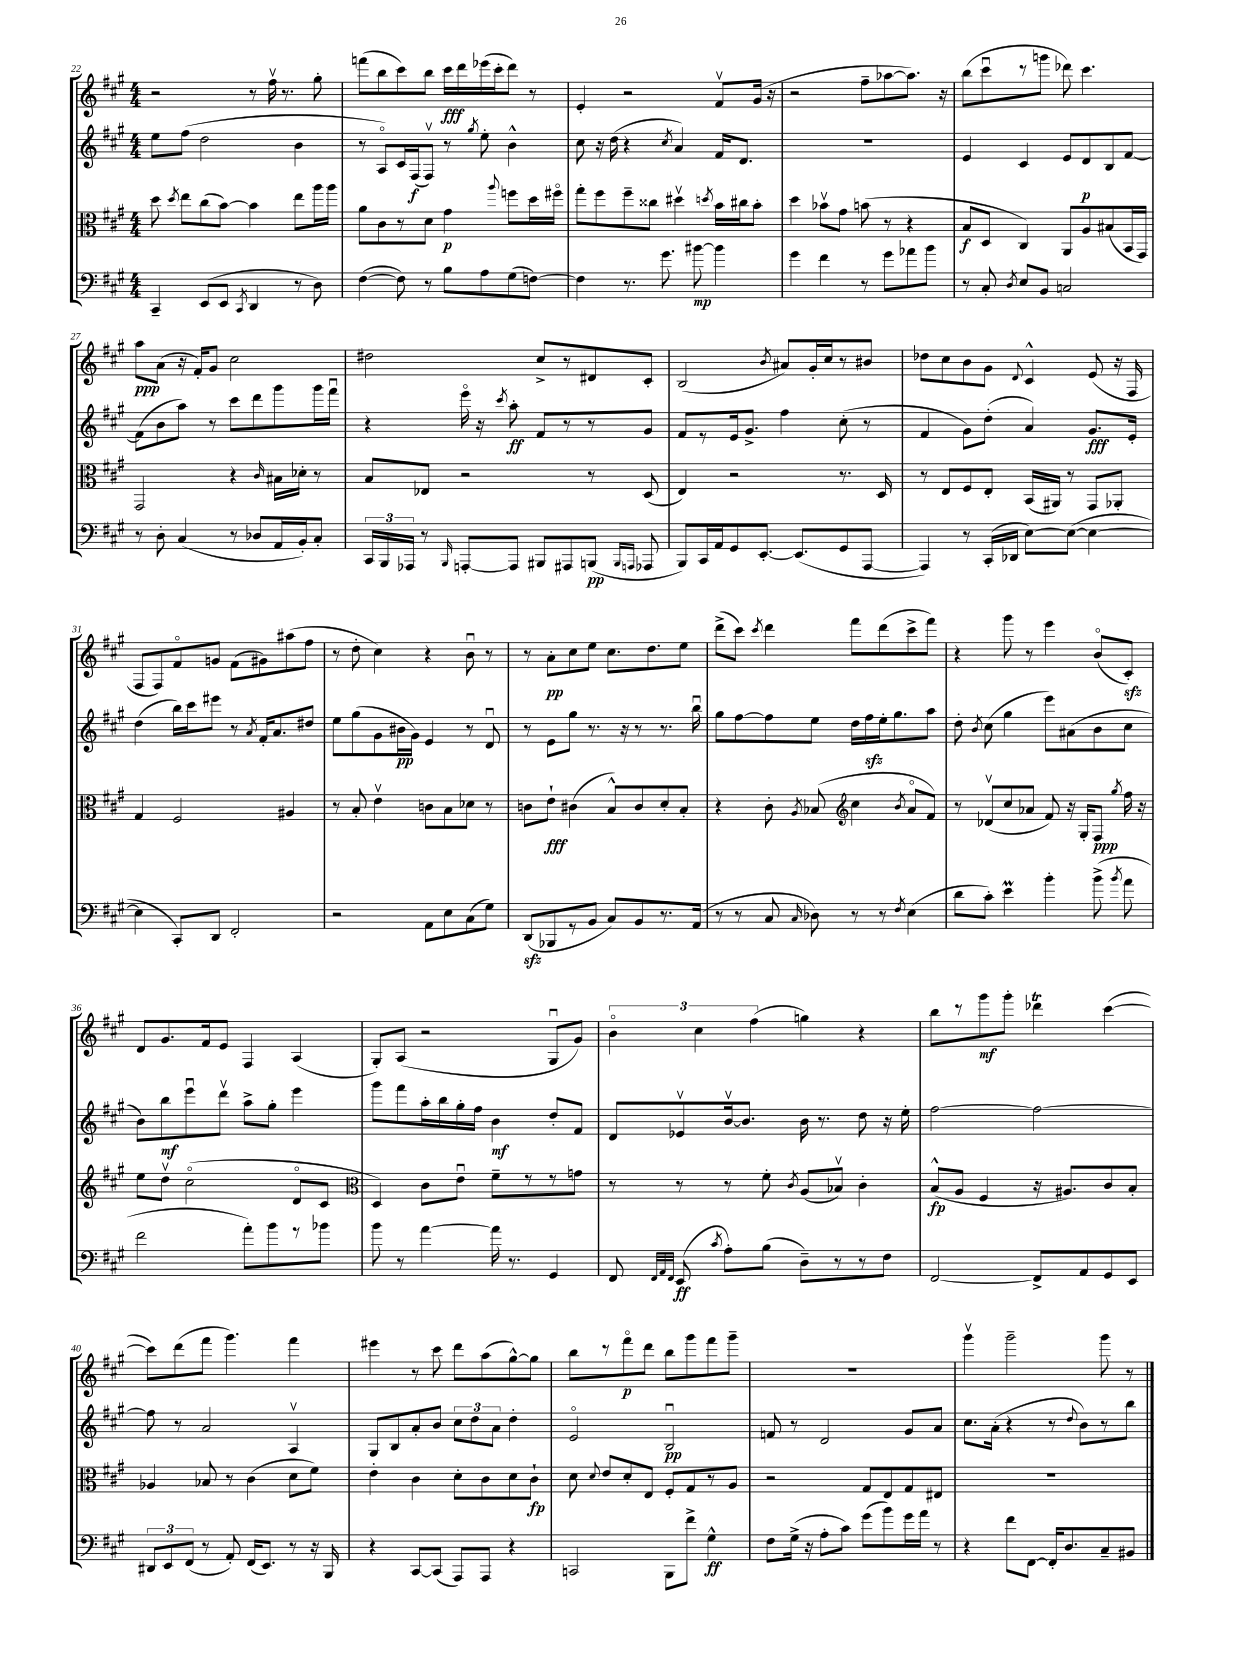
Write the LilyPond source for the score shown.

<<
\new StaffGroup <<
\new Staff = "s0" {
    \clef treble \key a \major \numericTimeSignature \time 4/4
    \autoBeamOff r2 r8 fis''16\upbow r8. gis''8-. |
    f'''8[( b''8 cis'''8) b''8] cis'''16[\fff d'''16 ees'''16( cis'''16-. d'''8]) r8 |
    e'4-. r2 fis'8[\upbow gis'16]( r16 |
    r2 fis''8[-- aes''8~ aes''8.]) r16 |
    b''8[( cis'''8\downbow r8 g'''8] des'''8) cis'''4. |
    a''8[\ppp a'8]( r16 fis'16[-.) gis'8] cis''2 |
    dis''2 cis''8[-> r8 dis'8 cis'8]-. |
    b2( \acciaccatura { b'8 } ais'8[) gis'16-. cis''16 r8 bis'8] |
    des''8[ cis''8 b'8 gis'8] \appoggiatura { d'8 } cis'4-^ e'8( r16 fis16 |
    fis8[ fis8) fis'8\flageolet g'8] fis'8[( gis'8) ais''8( fis''8] |
    r8 d''8-. cis''4) r4 b'8\downbow r8 |
    r8 a'8[-.\pp cis''8 e''8] cis''8.[ d''8. e''8] |
    d'''8[->( cis'''8]) \acciaccatura { cis'''8 } d'''4 fis'''8[ d'''8( cis'''8-> fis'''8]) |
    r4 gis'''8 r8 e'''4 b'8[\flageolet( cis'8]-.\sfz) |
    d'8[ gis'8. fis'16 e'8] fis4 a4( |
    gis8[-.) a8]( r2 gis8[\downbow gis'8]) |
    \tuplet 3/2 { b'4\flageolet cis''4 fis''4( } g''4) r4 |
    b''8[ r8 gis'''8\mf gis'''8]-. des'''4\trill cis'''4~( |
    cis'''8[) d'''8( fis'''8] gis'''4.) fis'''4 |
    eis'''4 r8 cis'''8 d'''8[ a''8( gis''8~-^) gis''8] |
    b''8[ r8 fis'''8\flageolet\p d'''8] b''8[ gis'''8 fis'''8 gis'''8]-- |
    R1 |
    gis'''4\upbow gis'''2-- gis'''8 r8 \bar "|." |
}
\new Staff = "s1" {
    \clef treble \key a \major \numericTimeSignature \time 4/4
    \autoBeamOff e''8[ fis''8]( d''2 b'4 |
    r8 a8[\flageolet) cis'16 fis16\f( fis8]\upbow) r8 \acciaccatura { gis''8 } e''8-. b'4-^ |
    cis''8 r16 d''16( r4 \acciaccatura { cis''8 } a'4) fis'16[ d'8.] |
    R1 |
    e'4 cis'4 e'8[ d'8\p b8 fis'8]~ |
    fis'8[( b'8 a''8]) r8 cis'''8[ d'''8 gis'''8 gis'''16 fis'''16]\downbow |
    r4 e'''16\flageolet r16 \acciaccatura { cis'''8 } a''8-.\ff fis'8[ r8 r8 gis'8] |
    fis'8[ r8 e'16 gis'8.]-> fis''4 cis''8-.( r8 |
    fis'4 gis'8[) d''8]-.( a'4) gis'8.[\fff e'16]-. |
    d''4( b''16[) cis'''16 eis'''8] r8 \acciaccatura { a'8 } fis'16[-. a'8. dis''8] |
    e''8[ gis''8( gis'8 bis'16\pp gis'16]) e'4 r8 d'8\downbow |
    r8 e'8[ gis''8] r8. r16 r8 r8. b''16\downbow |
    gis''8[ fis''8~ fis''8 e''8] d''16[ fis''16\sfz e''16-. gis''8. a''8] |
    d''8-. \acciaccatura { b'8 } cis''8( gis''4 e'''8[) ais'8( b'8 cis''8] |
    b'8[) b''8\mf e'''8\downbow d'''8]\upbow a''8[-> gis''8]-. e'''4 |
    gis'''8[ fis'''8 a''16-. b''16 gis''16-. fis''16] b'4\mf d''8[-. fis'8] |
    d'8[ ees'8\upbow b'16~\upbow b'8.] b'16 r8. d''8 r16 e''16-. |
    fis''2~ fis''2~ |
    fis''8 r8 a'2 a4\upbow |
    gis8[ b8 a'8-. b'8] \tuplet 3/2 { cis''8[ d''8 a'8] } d''4-. |
    e'2\flageolet b2\downbow\pp |
    f'8 r8 d'2 gis'8[ a'8] |
    cis''8.[ a'16]-.( r4 r8 \appoggiatura { d''8 } b'8[) r8 b''8] \bar "|." |
}
\new Staff = "s2" {
    \clef alto \key a \major \numericTimeSignature \time 4/4
    \autoBeamOff d''8 \acciaccatura { d''8 } e''8[ cis''8( b'8]~) b'4 e''8[ a''16 a''16] |
    a'8[ cis'8 r8 d'8] gis'4\p \appoggiatura { a''8 } f''8[ d''16 fis''16]\flageolet |
    gis''8[-. fis''8 fis''8-- cisis''8] dis''4\upbow \acciaccatura { d''8 } b'16[ cis''16 b'8]-. |
    d''4 bes'8[\upbow gis'8] b'8( r8 r4 |
    b8[\f d8] cis4) a,8[ a8 bis8( b,16 gis,16]) |
    gis,2 r4 \grace { cis'16 } bis16[ des'16]-. r8 |
    b8[ ees8] r2 r8 d8( |
    e4) r2 r8. d16 |
    r8 e8[ fis8 e8]-. b,16[( ais,16]) r8 gis,8[ aes,8]-. |
    gis4 fis2 ais4 |
    r8 b8-. e'4\upbow c'8[ b8 des'8] r8 |
    c'8[ e'8]-!\fff cis'4( b8[-^) cis'8 d'8-. b8]-. |
    r4 cis'8-. \acciaccatura { a8 } bes8( \clef treble cis''4 \acciaccatura { b'8 } a'8[\flageolet fis'8]) |
    r8 des'8[\upbow( cis''8 aes'8] fis'8) r16 gis16[-. fis8]\ppp \acciaccatura { gis''8 } fis''16 r16 |
    e''8[ d''8]\upbow cis''2\flageolet( d'8[\flageolet cis'8] |
    \clef alto d4) cis'8[ e'8]\downbow fis'8[-- r8 r8 g'8] |
    r8 r8 r8 fis'8-. \acciaccatura { cis'8 } a8[( bes8]\upbow) cis'4-. |
    b8[-^\fp( a8] fis4 r16 ais8.[) cis'8 b8]-. |
    aes4 bes8 r8 cis'4( d'8[ fis'8]) |
    e'4-. cis'4 d'8[-. cis'8 d'8 cis'8]-!\fp |
    d'8 \appoggiatura { d'8 } e'8[ d'8-. e8] fis8[-. gis8 r8 a8] |
    r2 gis8[ e8 gis8 eis8] |
    R1 \bar "|." |
}
\new Staff = "s3" {
    \clef bass \key a \major \numericTimeSignature \time 4/4
    \autoBeamOff cis,4-- e,8[( e,8] \acciaccatura { cis,8 } d,4 r8 d8) |
    fis4~( fis8) r8 b8[ a8 gis8( f8]~) |
    f4 r8. gis'8. bis'8~\mp bis'4 |
    gis'4 fis'4 r8 gis'8[ aes'8 b'8] |
    r8 cis8-. \acciaccatura { d8 } e8[ b,8] c2 |
    r8 d8-. cis4( r8 des8[ a,16 b,16-.) cis8]-. |
    \tuplet 3/2 { cis,16[ b,,16 aes,,16] } r8 \grace { b,,16 } a,,8[~-. a,,8] bis,,8[ ais,,8 b,,8]\pp( \grace { b,,16[ a,,16] } aes,,8 |
    b,,8[) cis,16 a,16 gis,8 e,8.]~-. e,8.[( gis,8 a,,8]~ |
    a,,4) r8 cis,16[-.( des,16] e8[~) e8]~( e4~ |
    e4 cis,8[-.) d,8] fis,2-. |
    r2 a,8[ e8 cis8( gis8]) |
    d,8[\sfz( bes,,8 r8 b,8] cis8[) b,8 r8. a,16]( |
    r8 r8 cis8 \grace { cis16 } des8) r8 r8 \acciaccatura { fis8 } e4( |
    d'8[ cis'8]-.) e'4\prall b'4-. b'8->( \acciaccatura { b'8 } a'8 |
    fis'2 a'8[-.) b'8 r8 bes'8] |
    b'8 r8 a'4~ a'16 r8. gis,4 |
    fis,8 \grace { fis,32[ a,32 fis,32] } e,8\ff( \acciaccatura { cis'8 } a8[-.) b8]( d8[--) r8 r8 fis8] |
    fis,2~ fis,8[-> a,8 gis,8 e,8] |
    \tuplet 3/2 { dis,8[ e,8 fis,8]( } r8 a,8-.) fis,16[( e,8.]) r8 r16 b,,16 |
    r4 cis,8[~ cis,8]( a,,8[) a,,8] r4 |
    c,2 b,,8[ fis'8]-> gis4-^\ff |
    fis8[ gis16]->( r16 a8[-. cis'8]) gis'8[( b'8) gis'16 a'16] r8 |
    r4 fis'8[ fis,8]~ fis,16[-. d8. cis8-- bis,8] \bar "|." |
}
>>
>>
\layout { \context { \Score currentBarNumber = #22 } }
